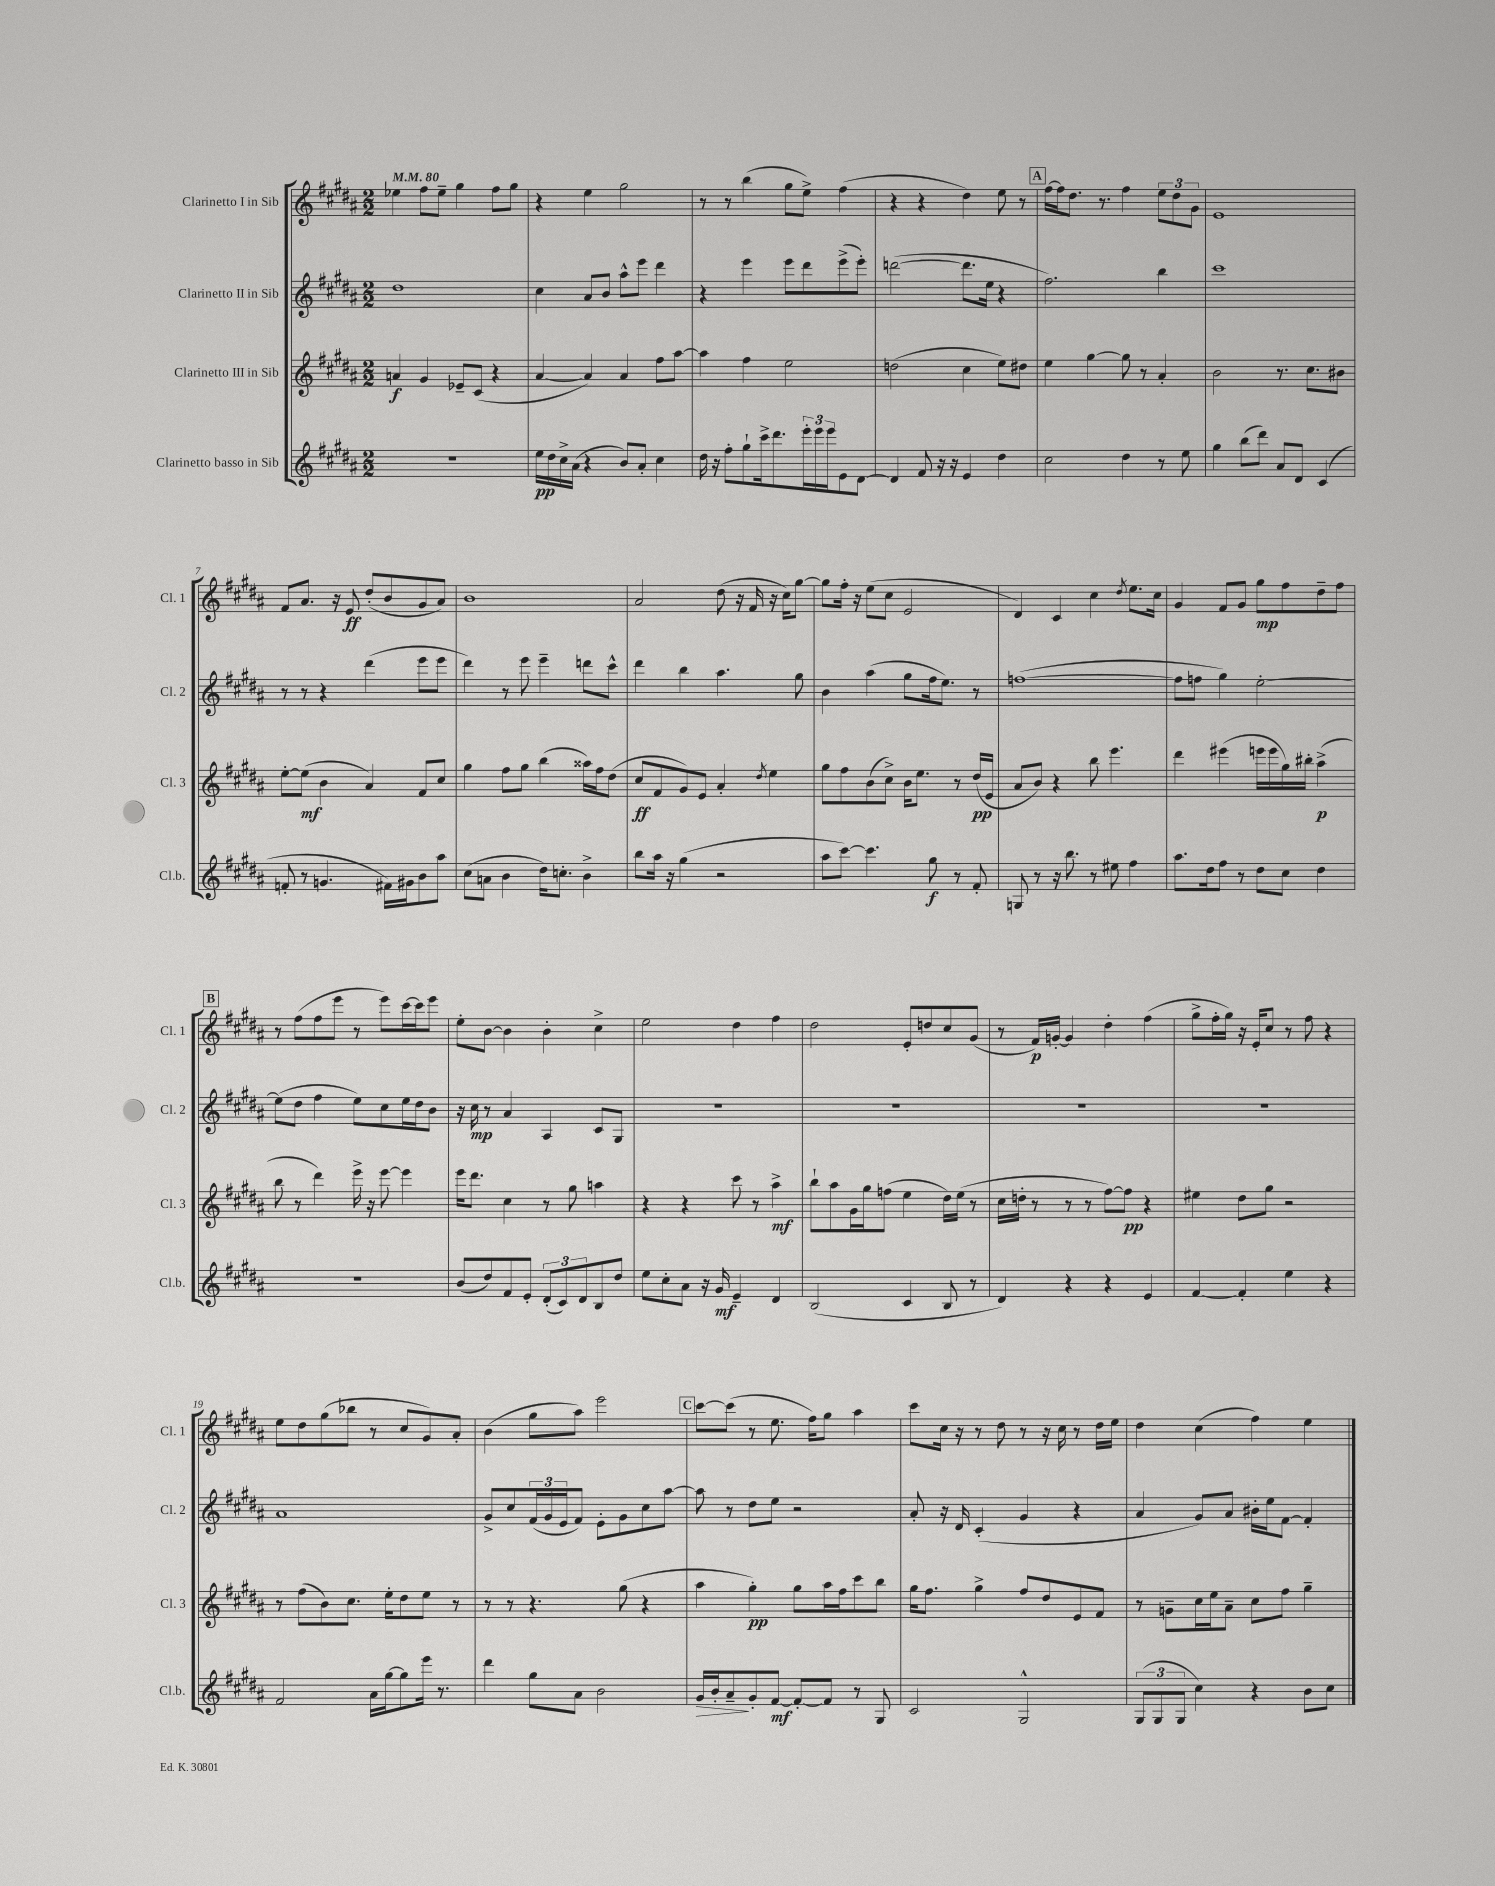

**kern	**dynam	**kern	**dynam	**kern	**dynam	**kern	**dynam
*part4	*part4	*part3	*part3	*part2	*part2	*part1	*part1
*staff4	*staff4	*staff3	*staff3	*staff2	*staff2	*staff1	*staff1
*I"Clarinetto basso in Sib	*	*I"Clarinetto III in Sib	*	*I"Clarinetto II in Sib	*	*I"Clarinetto I in Sib	*
*I'Cl.b.	*	*I'Cl. 3	*	*I'Cl. 2	*	*I'Cl. 1	*
*clefG2	*	*clefG2	*	*clefG2	*	*clefG2	*
*k[f#c#g#d#a#]	*	*k[f#c#g#d#a#]	*	*k[f#c#g#d#a#]	*	*k[f#c#g#d#a#]	*
*M2/2	*	*M2/2	*	*M2/2	*	*M2/2	*
*MM80	*	*MM80	*	*MM80	*	*MM80	*
=1	=1	=1	=1	=1	=1	=1	=1
1r	.	4an/	f	1dd#	.	4ee-X\	.
.	.	4g#/	.	.	.	8ff#\L	.
.	.	.	.	.	.	8ee-~\J	.
.	.	8e-X~/L	.	.	.	4gg#\	.
.	.	(8c#/J	.	.	.	.	.
.	.	4r	.	.	.	8ff#\L	.
.	.	.	.	.	.	8gg#\J	.
=2	=2	=2	=2	=2	=2	=2	=2
16ee\LL	pp	[4a#/	.	4cc#\	.	4r	.
16dd#\	.	.	.	.	.	.	.
16cc#^\	.	.	.	.	.	.	.
(16a#\JJ	.	.	.	.	.	.	.
4r	.	4a#/])	.	8a#/L	.	4ee\	.
.	.	.	.	8b/J	.	.	.
8b/L)	.	4a#/	.	8aa#^^\L	.	2gg#\	.
8a#'/J	.	.	.	8eee\J	.	.	.
4cc#\	.	8ff#\L	.	4ddd#\	.	.	.
.	.	[8aa#\J	.	.	.	.	.
=3	=3	=3	=3	=3	=3	=3	=3
16dd#\	.	4aa#\]	.	4r	.	8r	.
16r	.	.	.	.	.	.	.
8ff#'\L	.	.	.	.	.	8r	.
8gg#`\	.	4ff#\	.	4eee\	.	(4bb\	.
16ccc#^\k	.	.	.	.	.	.	.
8.ddd#\	.	.	.	.	.	.	.
.	.	2ee\	.	8eee\L	.	8gg#\L	.
24eee'\L	.	.	.	8ddd#\	.	8ee^\J)	.
24eee\	.	.	.	.	.	.	.
24eee\J	.	.	.	.	.	.	.
8e\	.	.	.	(8eee^\	.	(4ff#\	.
[8d#\J	.	.	.	8eee'\J)	.	.	.
=4	=4	=4	=4	=4	=4	=4	=4
4d#/]	.	(2ddn\	.	([2dddn\	.	4r	.
8f#/	.	.	.	.	.	4r	.
16r	.	.	.	.	.	.	.
16r	.	.	.	.	.	.	.
4e/	.	4cc#\	.	8.ddd\L]	.	4dd#\)	.
.	.	.	.	16ee\Jk	.	.	.
4dd#\	.	8ee\L)	.	4r	.	8ee\	.
.	.	8dd#X\J	.	.	.	8r	.
!!LO:REH:place=s1:t=A
=5	=5	=5	=5	=5	=5	=5	=5
2cc#\	.	4ee\	.	2.ff#\)	.	[16ff#\LL	.
.	.	.	.	.	.	16ff#\J]	.
.	.	.	.	.	.	8.dd#\J	.
.	.	[4gg#\	.	.	.	.	.
.	.	.	.	.	.	8.r	.
4dd#\	.	8gg#\]	.	.	.	4ff#\	.
.	.	8r	.	.	.	.	.
8r	.	4a#'/	.	4bb\	.	12ee\L	.
.	.	.	.	.	.	12dd#\	.
8ee\	.	.	.	.	.	.	.
.	.	.	.	.	.	12g#\J	.
=6	=6	=6	=6	=6	=6	=6	=6
4gg#\	.	2b\	.	1ccc#	.	1e	.
(8bb\L	.	.	.	.	.	.	.
8ddd#\J)	.	.	.	.	.	.	.
8a#/L	.	8.r	.	.	.	.	.
8d#/J	.	.	.	.	.	.	.
.	.	8.cc#\L	.	.	.	.	.
(4c#/	.	.	.	.	.	.	.
.	.	8b#X\J	.	.	.	.	.
!!LO:LB:g=z
=7	=7	=7	=7	=7	=7	=7	=7
8fn'/	.	[8ee'\L	.	8r	.	8f#/L	.
8r	.	(8ee\J]	mf	8r	.	8.a#/J	.
4.gn/	.	4b\	.	4r	.	.	.
.	.	.	.	.	.	16r	.
.	.	.	.	.	.	8e/	ff
.	.	4a#/)	.	(4ddd#\	.	(8dd#'/L	.
16f#X\LL)	.	.	.	.	.	8b/	.
16g#X\J	.	.	.	.	.	.	.
8b\	.	8f#/L	.	8eee\L	.	8g#/	.
8aa#\J	.	8cc#/J	.	8eee\J	.	8a#/J)	.
=8	=8	=8	=8	=8	=8	=8	=8
(8cc#\L	.	4gg#\	.	4ddd#\)	.	1b	.
8an\J	.	.	.	.	.	.	.
4b\	.	8ff#\L	.	8r	.	.	.
.	.	8gg#\J	.	8eee\	.	.	.
16dd#\KL)	.	(4bb\	.	4eee~\	.	.	.
8.ccn'\J	.	.	.	.	.	.	.
4b^\	.	16aa##X\LL)	.	8dddn\L	.	.	.
.	.	16ff#\J	.	.	.	.	.
.	.	(8dd#\J	.	8ccc#^^\J	.	.	.
=9	=9	=9	=9	=9	=9	=9	=9
8bb\L	.	8cc#/L	ff	4ddd#\	.	2a#/	.
16aa#\Jk	.	8f#/	.	.	.	.	.
16r	.	.	.	.	.	.	.
(4gg#\	.	8g#/)	.	4bb\	.	.	.
.	.	8e/J	.	.	.	.	.
2r	.	4a#'/	.	4.aa#\	.	(8dd#\	.
.	.	.	.	.	.	16r	.
.	.	.	.	.	.	16f#/	.
.	.	8qdd#/	.	.	.	.	.
.	.	4ee\	.	.	.	16r	.
.	.	.	.	.	.	16cc#\KL)	.
.	.	.	.	8gg#\	.	[8gg#\J	.
=10	=10	=10	=10	=10	=10	=10	=10
8aa#\L	.	8gg#\L	.	4b\	.	8gg#\L]	.
[8ccc#\J)	.	8ff#\	.	.	.	16ff#'\Jk	.
.	.	.	.	.	.	16r	.
4.ccc#\]	.	(8b\	.	(4aa#\	.	(8ee\L	.
.	.	8cc#^\J)	.	.	.	8cc#\J	.
.	.	16b\KL	.	8gg#\L	.	2e/	.
.	.	8.ee\J	.	.	.	.	.
8gg#\	f	.	.	16ff#\k	.	.	.
.	.	.	.	8.ee\J)	.	.	.
8r	.	8r	.	.	.	.	.
8f#'/	.	(16dd#/LL	pp	8r	.	.	.
.	.	16e/JJ	.	.	.	.	.
=11	=11	=11	=11	=11	=11	=11	=11
8Gn/	.	8a#/L	.	([1ffn	.	4d#/)	.
8r	.	8b/J)	.	.	.	.	.
16r	.	4r	.	.	.	4c#/	.
8.bb\	.	.	.	.	.	.	.
8r	.	8bb\	.	.	.	4cc#\	.
8ee#X\	.	4.eee\	.	.	.	.	.
.	.	.	.	.	.	8qdd#/	.
4ff#\	.	.	.	.	.	8.ee\L	.
.	.	.	.	.	.	16cc#\Jk	.
=12	=12	=12	=12	=12	=12	=12	=12
8.aa#\L	.	4ddd#\	.	8ff\L]	.	4g#/	.
.	.	.	.	8ffn\J	.	.	.
16dd#\k	.	.	.	.	.	.	.
8ff#\J	.	(4eee#X\	.	4gg#\)	.	8f#/L	.
8r	.	.	.	.	.	8g#/J	.
8dd#\L	.	16eeen\LL	.	[2ee'\	.	8gg#\L	mp
.	.	16eee\	.	.	.	.	.
8cc#\J	.	16gg#\)	.	.	.	8ff#\	.
.	.	16bb#X'\JJ	.	.	.	.	.
4dd#\	.	(4aa#^\	p	.	.	8dd#~\	.
.	.	.	.	.	.	8ff#\J	.
!!LO:LB:g=z
!!LO:REH:place=s1:t=B
=13	=13	=13	=13	=13	=13	=13	=13
1r	.	8bb\	.	(8ee\L]	.	8r	.
.	.	8r	.	8dd#\J	.	(8ff#\L	.
.	.	4ddd#\)	.	4ff#\	.	8ff#\	.
.	.	.	.	.	.	8eee\J	.
.	.	16eee^\	.	8ee\L)	.	8r	.
.	.	16r	.	.	.	.	.
.	.	[8eee\	.	8cc#\	.	8eee\L)	.
.	.	4eee\]	.	16ee\L	.	[16ccc#\L	.
.	.	.	.	16dd#\J	.	16ccc#\J]	.
.	.	.	.	8b\J	.	8eee\J	.
=14	=14	=14	=14	=14	=14	=14	=14
(8b/L	.	16eee\KL	.	16r	.	8ee'\L	.
.	.	8.ddd#\J	.	16cc#\	mp	.	.
8dd#/)	.	.	.	8r	.	[8b\J	.
8f#/	.	4cc#\	.	4a#/	.	4b\]	.
8e'/J	.	.	.	.	.	.	.
(12d#'/L	.	8r	.	4A#/	.	4b'\	.
12c#/)	.	.	.	.	.	.	.
.	.	8gg#\	.	.	.	.	.
12d#/	.	.	.	.	.	.	.
8B/	.	4aan\	.	8c#/L	.	4cc#^\	.
8dd#/J	.	.	.	8G#/J	.	.	.
=15	=15	=15	=15	=15	=15	=15	=15
8ee\L	.	4r	.	1r	.	2ee\	.
8cc#'\	.	.	.	.	.	.	.
8a#\J	.	4r	.	.	.	.	.
16r	.	.	.	.	.	.	.
16g#/	mf	.	.	.	.	.	.
4e~/	.	8ccc#\	.	.	.	4dd#\	.
.	.	8r	.	.	.	.	.
4d#/	.	4aa#^\	mf	.	.	4ff#\	.
=16	=16	=16	=16	=16	=16	=16	=16
(2B/	.	8bb`\L	.	1r	.	2dd#\	.
.	.	8aa#\	.	.	.	.	.
.	.	16g#\L	.	.	.	.	.
.	.	16gg#\J	.	.	.	.	.
.	.	(8ffn\J	.	.	.	.	.
4c#/	.	4ee\	.	.	.	8e'/L	.
.	.	.	.	.	.	8ddn/	.
8B/	.	16dd#\LL)	.	.	.	8cc#/	.
.	.	(16ee\JJ	.	.	.	.	.
8r	.	8r	.	.	.	(8g#/J	.
=17	=17	=17	=17	=17	=17	=17	=17
4d#/)	.	16cc#\LL	.	1r	.	8r	.
.	.	16ddn'\JJ	.	.	.	.	.
.	.	8r	.	.	.	16f#/LL)	p
.	.	.	.	.	.	[16gn'/JJ	.
4r	.	8r	.	.	.	4g/]	.
.	.	8r	.	.	.	.	.
4r	.	[8ff#\L)	.	.	.	4dd#'\	.
.	.	8ff#\J]	pp	.	.	.	.
4e/	.	4r	.	.	.	(4ff#\	.
=18	=18	=18	=18	=18	=18	=18	=18
[4f#/	.	4ee#X\	.	1r	.	8gg#^\L	.
.	.	.	.	.	.	16ff#'\L	.
.	.	.	.	.	.	16gg#\JJ)	.
4f#'/]	.	8dd#\L	.	.	.	16r	.
.	.	.	.	.	.	16e'/KL	.
.	.	8gg#\J	.	.	.	8cc#/J	.
4ee\	.	2r	.	.	.	8r	.
.	.	.	.	.	.	8ff#\	.
4r	.	.	.	.	.	4r	.
!!LO:LB:g=z
=19	=19	=19	=19	=19	=19	=19	=19
2f#/	.	8r	.	1a#	.	8ee\L	.
.	.	(8ff#\L	.	.	.	8dd#\	.
.	.	8b\)	.	.	.	(8gg#\	.
.	.	8.cc#\J	.	.	.	8bb-X\J	.
16a#\LL	.	.	.	.	.	8r	.
[16gg#\J	.	16ee'\KL	.	.	.	.	.
8gg#\]	.	8dd#\	.	.	.	8cc#/L	.
16eee\Jk	.	8ee\J	.	.	.	8g#/)	.
8.r	.	.	.	.	.	.	.
.	.	8r	.	.	.	8a#'/J	.
=20	=20	=20	=20	=20	=20	=20	=20
4ddd#\	.	8r	.	8g#^/L	.	(4b\	.
.	.	8r	.	8cc#/	.	.	.
8gg#\L	.	4.r	.	(24f#/L	.	8gg#\L	.
.	.	.	.	24g#/	.	.	.
.	.	.	.	24e/J	.	.	.
8a#\J	.	.	.	8f#/J)	.	8aa#\J)	.
2b\	.	.	.	8e'\L	.	2eee\	.
.	.	(8gg#\	.	8g#\	.	.	.
.	.	4r	.	8cc#\	.	.	.
.	.	.	.	[8aa#\J	.	.	.
!!LO:REH:place=s1:t=C
=21	=21	=21	=21	=21	=21	=21	=21
!	!LO:HP:b	!	!	!	!	!	!
16g#/LL	>	4aa#\	.	8aa#\]	.	[8ccc#\L	.
16b'/J	.	.	.	.	.	.	.
8a#~/	.	.	.	8r	.	(8ccc#\J]	.
8g#'/	]	4gg#'\)	pp	8dd#\L	.	8r	.
[8f#/J	mf	.	.	8ee\J	.	8.ee\	.
8f#'/L_	.	8gg#\L	.	2r	.	.	.
.	.	.	.	.	.	16ff#\KL)	.
8f#/J]	.	16aa#\L	.	.	.	8gg#\J	.
.	.	16ff#\J	.	.	.	.	.
8r	.	8ccc#\	.	.	.	4aa#\	.
8G#/	.	8bb\J	.	.	.	.	.
=22	=22	=22	=22	=22	=22	=22	=22
2c#/	.	16gg#\KL	.	8a#'/	.	8ccc#\L	.
.	.	8.ff#\J	.	.	.	.	.
.	.	.	.	16r	.	16cc#\Jk	.
.	.	.	.	16d#/	.	16r	.
.	.	4gg#^\	.	(4c#'/	.	8r	.
.	.	.	.	.	.	8dd#\	.
2G#^^/	.	8ff#/L	.	4g#/	.	8r	.
.	.	8dd#/	.	.	.	16r	.
.	.	.	.	.	.	16cc#\	.
.	.	8e/	.	4r	.	8r	.
.	.	8f#/J	.	.	.	16dd#\LL	.
.	.	.	.	.	.	16ee\JJ	.
=23	=23	=23	=23	=23	=23	=23	=23
(12G#/L	.	8r	.	4a#/	.	4dd#\	.
12G#/	.	.	.	.	.	.	.
.	.	8gn~\L	.	.	.	.	.
12G#/J	.	.	.	.	.	.	.
4cc#\)	.	16cc#\L	.	8g#/L)	.	(4cc#\	.
.	.	16ee\J	.	.	.	.	.
.	.	8a#~\J	.	8a#/J	.	.	.
4r	.	8cc#\L	.	16b#X'\LL	.	4ff#\)	.
.	.	.	.	16ee\J	.	.	.
.	.	8ff#\J	.	[8f#\J	.	.	.
8b\L	.	4gg#~\	.	4f#'/]	.	4ee\	.
8cc#\J	.	.	.	.	.	.	.
==	==	==	==	==	==	==	==
*-	*-	*-	*-	*-	*-	*-	*-
